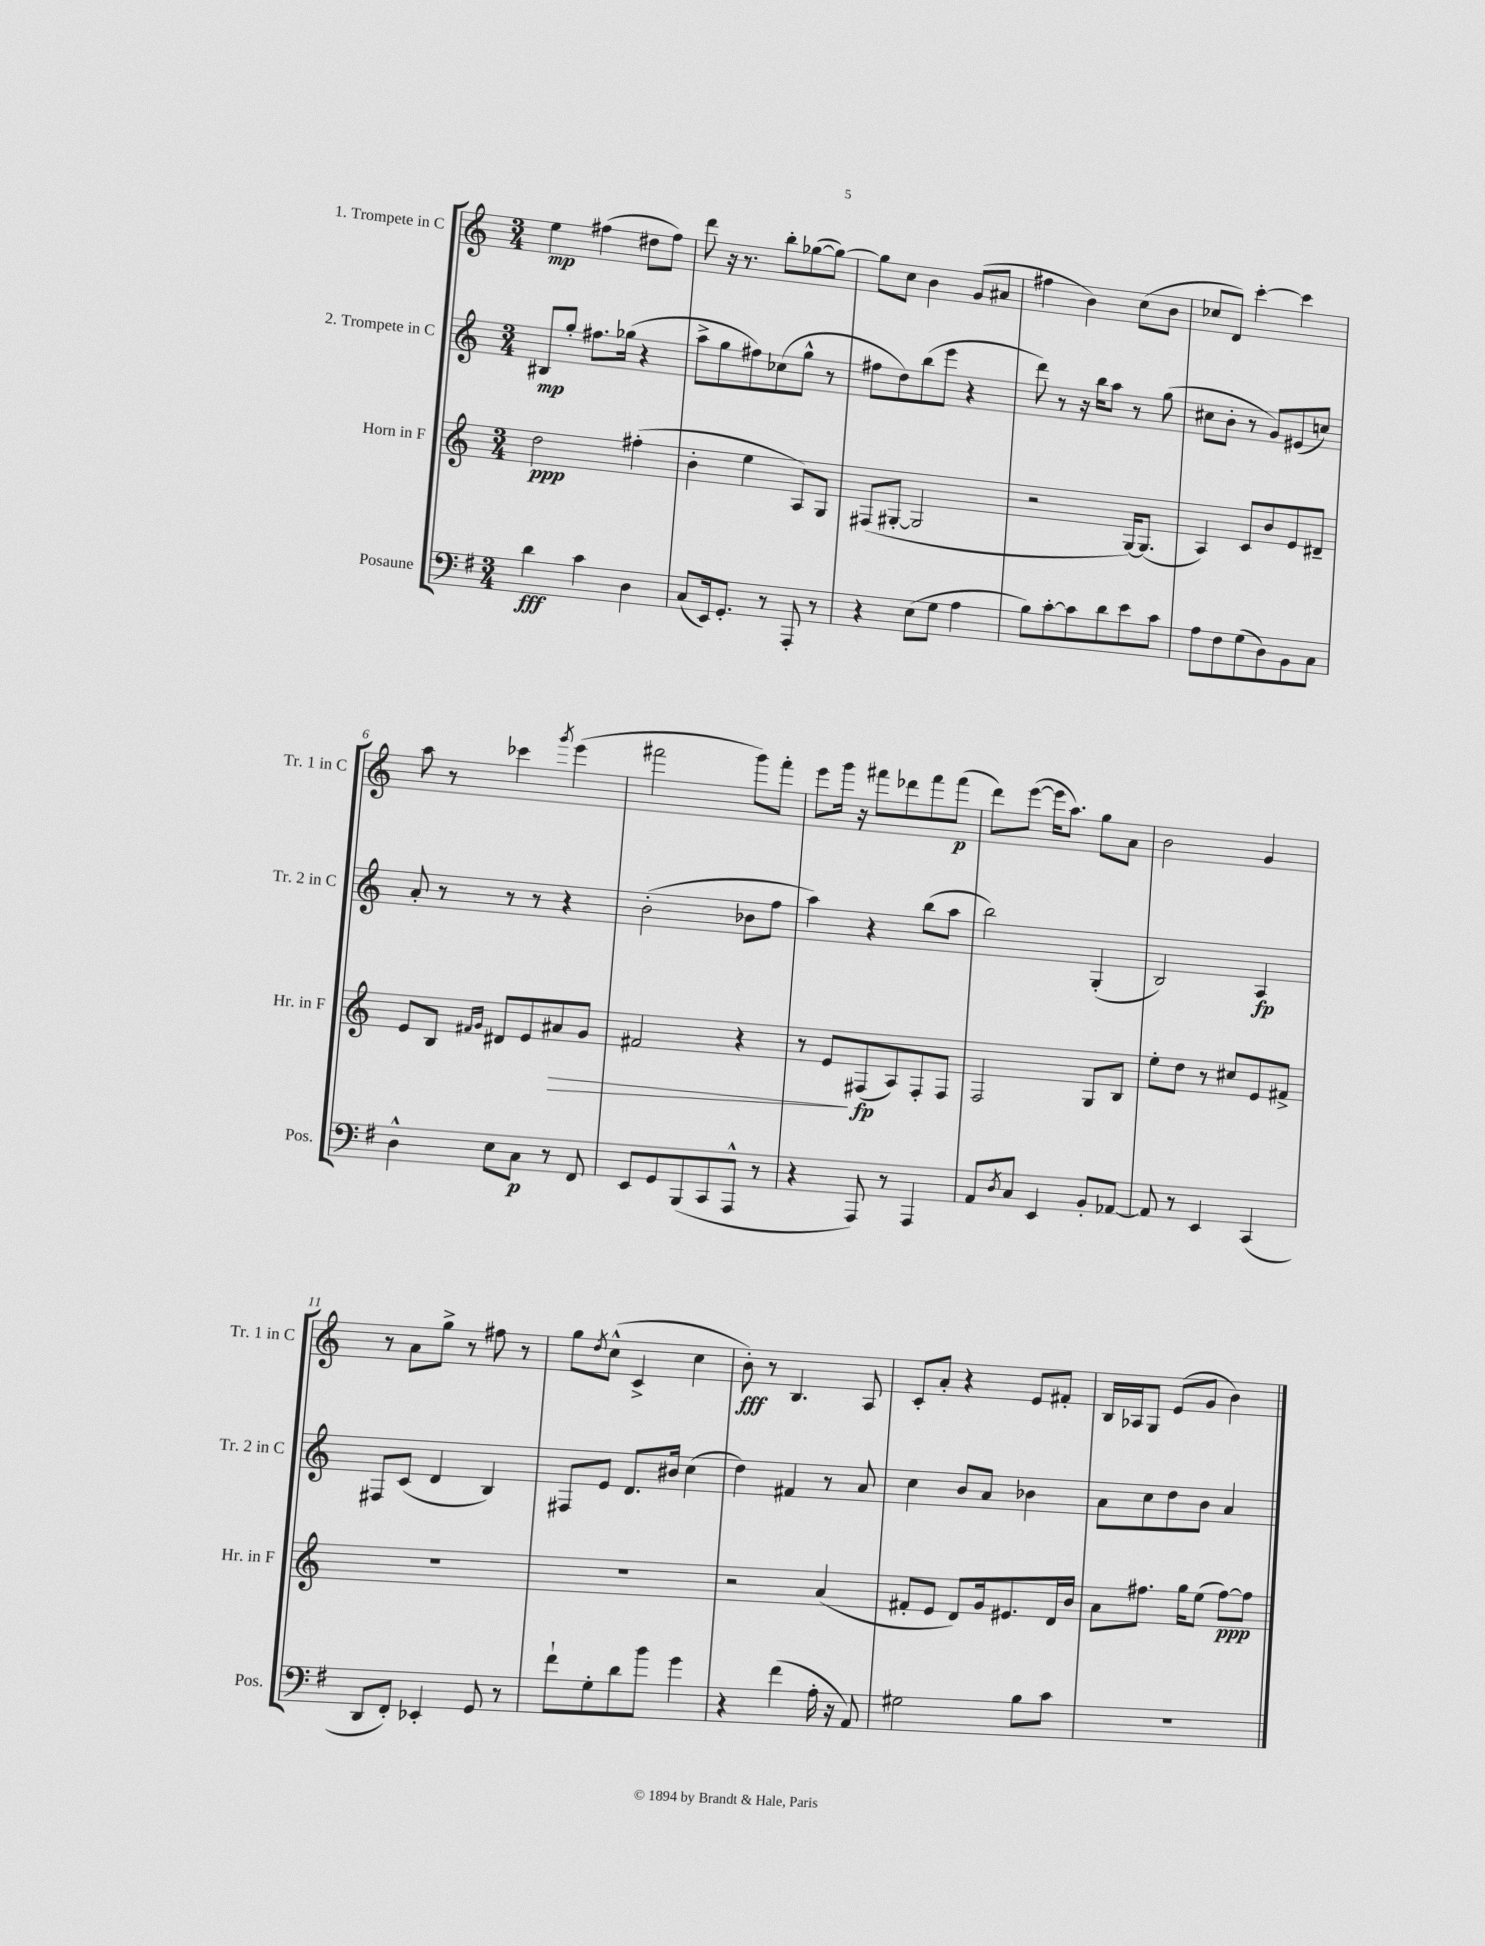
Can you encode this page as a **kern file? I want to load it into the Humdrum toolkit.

**kern	**kern	**kern	**kern
*staff4	*staff3	*staff2	*staff1
*clefF4	*clefG2	*clefG2	*clefG2
*k[f#]	*k[]	*k[]	*k[]
*M3/4	*M3/4	*M3/4	*M3/4
4d	2dd	8B#	4ee
.	.	8gg'	.
4c	.	8.ff#	(4ff#
.	.	(16gg-	.
4D	(4ff#'	4r	8dd#
.	.	.	8ff#)
=	=	=	=
(8C	4b'	8aa^	8ddd
16EE)	.	8gg	16r
8.GG'	.	.	8.r
.	4ee	8ff#)	.
8r	.	(8cc-	8bb'
8AAA'	8A)	8gg^^	([8gg-
8r	8G	8r	8gg-_)
=	=	=	=
4r	(8F#	8ff#	8gg-]
.	[8G#'	8dd)	8cc
(8E	2G#]	(8bb	4b
8G	.	8eee	.
4A	.	4r	(8g
.	.	.	8a#
=	=	=	=
8B)	2r	8ddd)	4ff#
[8c'	.	8r	.
8c]	.	16r	4b)
.	.	16bb	.
8d	.	8aa	.
8e	[16G)	8r	(8cc
.	(8.G]	.	.
8c	.	(8gg	8b
=	=	=	=
8A	4A)	8cc#	8cc-
8F#	.	8b'	8d)
(8G	8c	8r	[4ccc'
8D)	8b	8g)	.
8BB	8e	(8e#	4ccc]
8C	8d#~	8cc)	.
=	=	=	=
4D^^	8e	8a'	8aa
.	8B	8r	8r
.	16qqf#	.	.
.	16qqg	.	.
8E	8d#	8r	4ccc-
8C	8e	8r	.
.	.	.	8qggg
8r	8a#	4r	(4eee
8FF#	8g	.	.
=	=	=	=
8EE	2f#	(2b'	2fff#
8GG	.	.	.
(8BBB	.	.	.
8CC	.	.	.
8AAA^^	4r	8b-	8ggg)
8r	.	8ff	8fff#'
=	=	=	=
4r	8r	4aa)	8eee
.	8e	.	16ggg
.	.	.	16r
8AAA)	(8F#	4r	8fff#
8r	8A)	.	8ddd-
4AAA	8F#'	(8bb	8fff#
.	8F#	8aa	(8fff#
=	=	=	=
8AA	2F	2bb)	8ddd)
8qD	.	.	.
8C	.	.	([8eee
4EE	.	.	16eee]
.	.	.	8.aa)
8BB'	8G	(4G'	8gg
[8AA-	8B	.	8a
=	=	=	=
8AA-]	8ee'	2B)	2b
8r	8dd	.	.
4EE	8r	.	.
.	8cc#	.	.
(4CC	8e	4A	4g
.	8f#^	.	.
=	=	=	=
8DD	2.r	8F#	8r
8FF#')	.	(8c	8a
4EE-'	.	4d	8gg^
.	.	.	8r
8GG	.	4B)	8ff#
8r	.	.	8r
=	=	=	=
8f#`	2.r	8F#	8gg
.	.	.	8qdd
8G'	.	8e	(8cc^^
8d	.	8.d	4c^
8b	.	.	.
.	.	16b#	.
4g	.	(4cc	4cc
=	=	=	=
4r	2r	4dd)	8b')
.	.	.	8r
(4f#	.	4f#	4.B
16A'	(4a	8r	.
16r	.	.	.
8AA)	.	8a	8A
=	=	=	=
2G#	8f#'	4cc	8c'
.	8e	.	8a'
.	8d)	8b	4r
.	16g	8a	.
.	8.e#	.	.
8B	.	4b-	8e
8c	16d	.	8f#'
.	16b	.	.
=	=	=	=
2.r	8a	8a	16B
.	.	.	16A-
.	8.ff#	8cc	8G
.	.	8dd	(8e
.	16gg	.	.
.	(8ee	8b	8g
.	[8ff#)	4a	4b)
.	8ff#]	.	.
==	==	==	==
*-	*-	*-	*-
